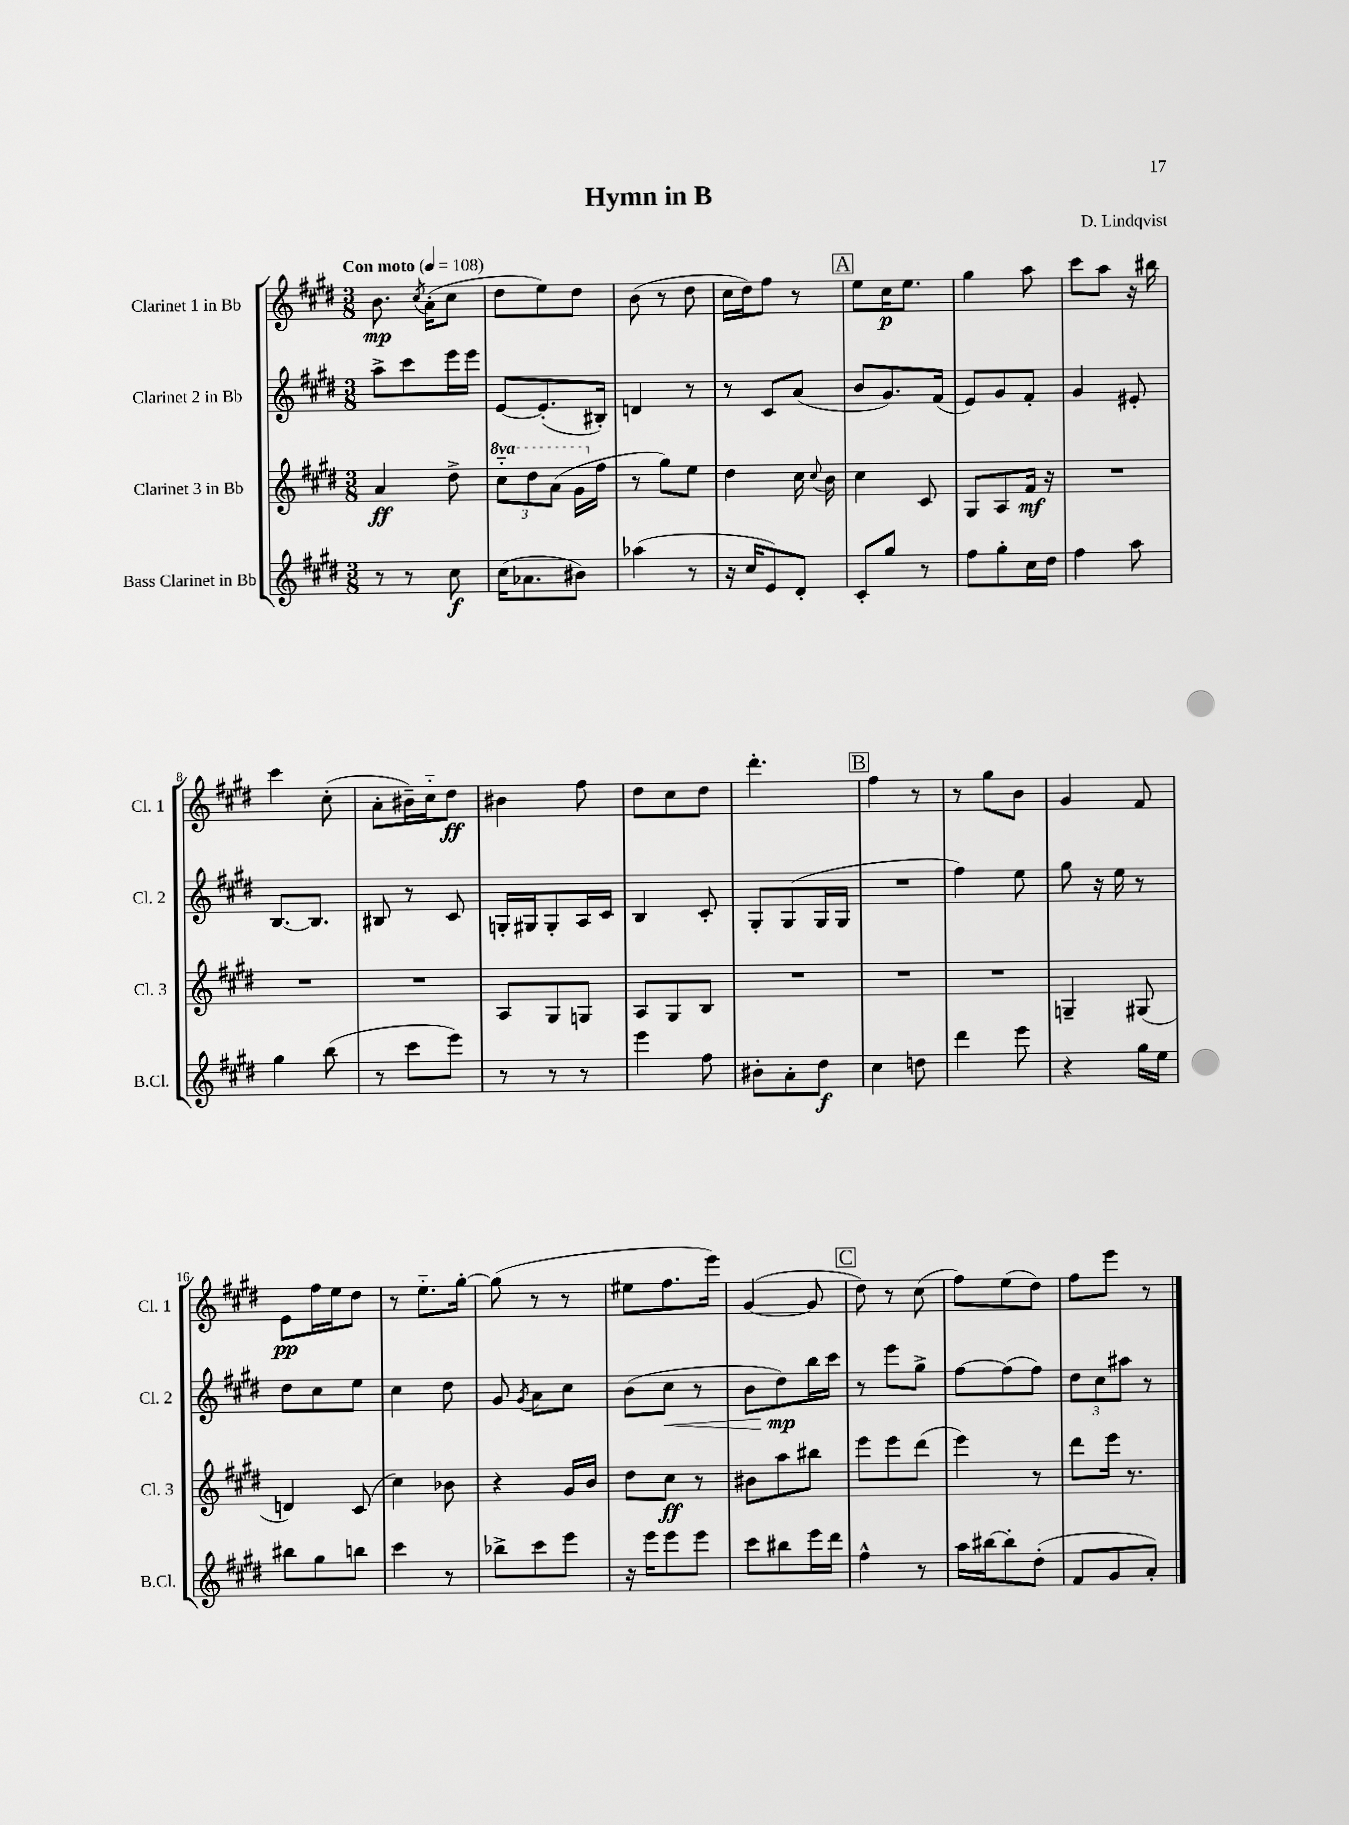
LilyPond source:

\header { title = "Hymn in B" composer = "D. Lindqvist" }
<<
\new StaffGroup <<
\new Staff = "s0" \with { instrumentName = "Clarinet 1 in Bb" shortInstrumentName = "Cl. 1" } {
    \clef treble \key e \major \numericTimeSignature \time 3/8 \tempo "Con moto" 4 = 108
    \autoBeamOff b'8.\mp \acciaccatura { cis''8 } a'16[-.( cis''8] |
    dis''8[ e''8) dis''8] |
    b'8( r8 dis''8 |
    cis''16[ dis''16) fis''8] r8 |
    \mark \markup { \box "A" } e''8[ cis''16\p e''8.] |
    gis''4 a''8 |
    cis'''8[ a''8] r16 bis''16 |
    cis'''4 cis''8-.( |
    a'8[-. bis'16--) cis''16-_ dis''8]\ff |
    bis'4 fis''8 |
    dis''8[ cis''8 dis''8] |
    dis'''4.-. |
    \mark \markup { \box "B" } fis''4 r8 |
    r8 gis''8[ b'8] |
    gis'4 fis'8 |
    e'8[\pp fis''16 e''16 dis''8] |
    r8 e''8.[-_ gis''16]~-. |
    gis''8( r8 r8 |
    eis''8[ fis''8. e'''16]) |
    gis'4~( gis'8 |
    \mark \markup { \box "C" } dis''8) r8 cis''8( |
    fis''8[) e''8( dis''8]) |
    fis''8[ e'''8] r8 \bar "|." |
}
\new Staff = "s1" \with { instrumentName = "Clarinet 2 in Bb" shortInstrumentName = "Cl. 2" } {
    \clef treble \key e \major \numericTimeSignature \time 3/8
    \autoBeamOff a''8[-> cis'''8 e'''16 e'''16] |
    e'8[~ e'8.-.( bis16]-.) |
    d'4 r8 |
    r8 cis'8[ a'8]( |
    \mark \markup { \box "A" } b'8[ gis'8.) fis'16]( |
    e'8[) gis'8 fis'8]-. |
    gis'4 eis'8-. |
    b8.[~ b8.] |
    bis8 r8 cis'8 |
    g16[-. gis16 gis8-. a16 cis'16] |
    b4 cis'8-. |
    gis8[-. gis8( gis16 gis16] |
    \mark \markup { \box "B" } R4. |
    fis''4) e''8 |
    gis''8 r16 e''16 r8 |
    dis''8[ cis''8 e''8] |
    cis''4 dis''8 |
    gis'8 \acciaccatura { gis'8 } a'8[ cis''8] |
    b'8[( cis''8]\< r8 |
    b'8[ dis''8\mp\!) b''16 cis'''16] |
    \mark \markup { \box "C" } r8 e'''8[ gis''8]-> |
    fis''8[~ fis''8( fis''8]) |
    \tuplet 3/2 { dis''8[ cis''8 ais''8] } r8 \bar "|." |
}
\new Staff = "s2" \with { instrumentName = "Clarinet 3 in Bb" shortInstrumentName = "Cl. 3" } {
    \clef treble \key e \major \numericTimeSignature \time 3/8 \set Staff.ottavationMarkups = #ottavation-simple-ordinals
    \autoBeamOff a'4\ff dis''8-> |
    \tuplet 3/2 { \ottava #1 cis'''8[-_ dis'''8 a''8]( } gis''16[ \ottava #0 fis''16] |
    r8 gis''8[) e''8] |
    dis''4 cis''16 \appoggiatura { cis''8 } b'16 |
    \mark \markup { \box "A" } cis''4 cis'8 |
    gis8[ a8 fis'16]\mf r16 |
    R4. |
    R4. |
    R4. |
    a8[ gis8 g8] |
    a8[ gis8 b8] |
    R4. |
    \mark \markup { \box "B" } R4. |
    R4. |
    g4-- gis8( |
    d'4) cis'8( |
    cis''4) bes'8 |
    r4 gis'16[ b'16] |
    dis''8[ cis''8]\ff r8 |
    bis'8[ a''8 bis''8] |
    \mark \markup { \box "C" } e'''8[ e'''8 dis'''8]( |
    e'''4) r8 |
    dis'''8[ e'''16] r8. \bar "|." |
}
\new Staff = "s3" \with { instrumentName = "Bass Clarinet in Bb" shortInstrumentName = "B.Cl." } {
    \clef treble \key e \major \numericTimeSignature \time 3/8
    \autoBeamOff r8 r8 cis''8\f |
    cis''16[( aes'8. bis'8]) |
    aes''4( r8 |
    r16 cis''16[ e'8) dis'8]-. |
    \mark \markup { \box "A" } cis'8[-. gis''8] r8 |
    fis''8[ gis''8-. cis''16 dis''16] |
    fis''4 a''8 |
    gis''4 b''8( |
    r8 cis'''8[ e'''8]) |
    r8 r8 r8 |
    e'''4 fis''8 |
    bis'8[-. a'8-. dis''8]\f |
    \mark \markup { \box "B" } cis''4 d''8 |
    dis'''4 e'''8 |
    r4 gis''16[ e''16] |
    bis''8[ gis''8 b''8] |
    cis'''4 r8 |
    bes''8[-> cis'''8 e'''8] |
    r16 e'''16[ e'''8 e'''8] |
    cis'''8[ bis''8 e'''16 dis'''16] |
    \mark \markup { \box "C" } fis''4-^ r8 |
    a''16[ bis''16~ bis''8-. dis''8]-.( |
    fis'8[ gis'8 a'8]-.) \bar "|." |
}
>>
>>
